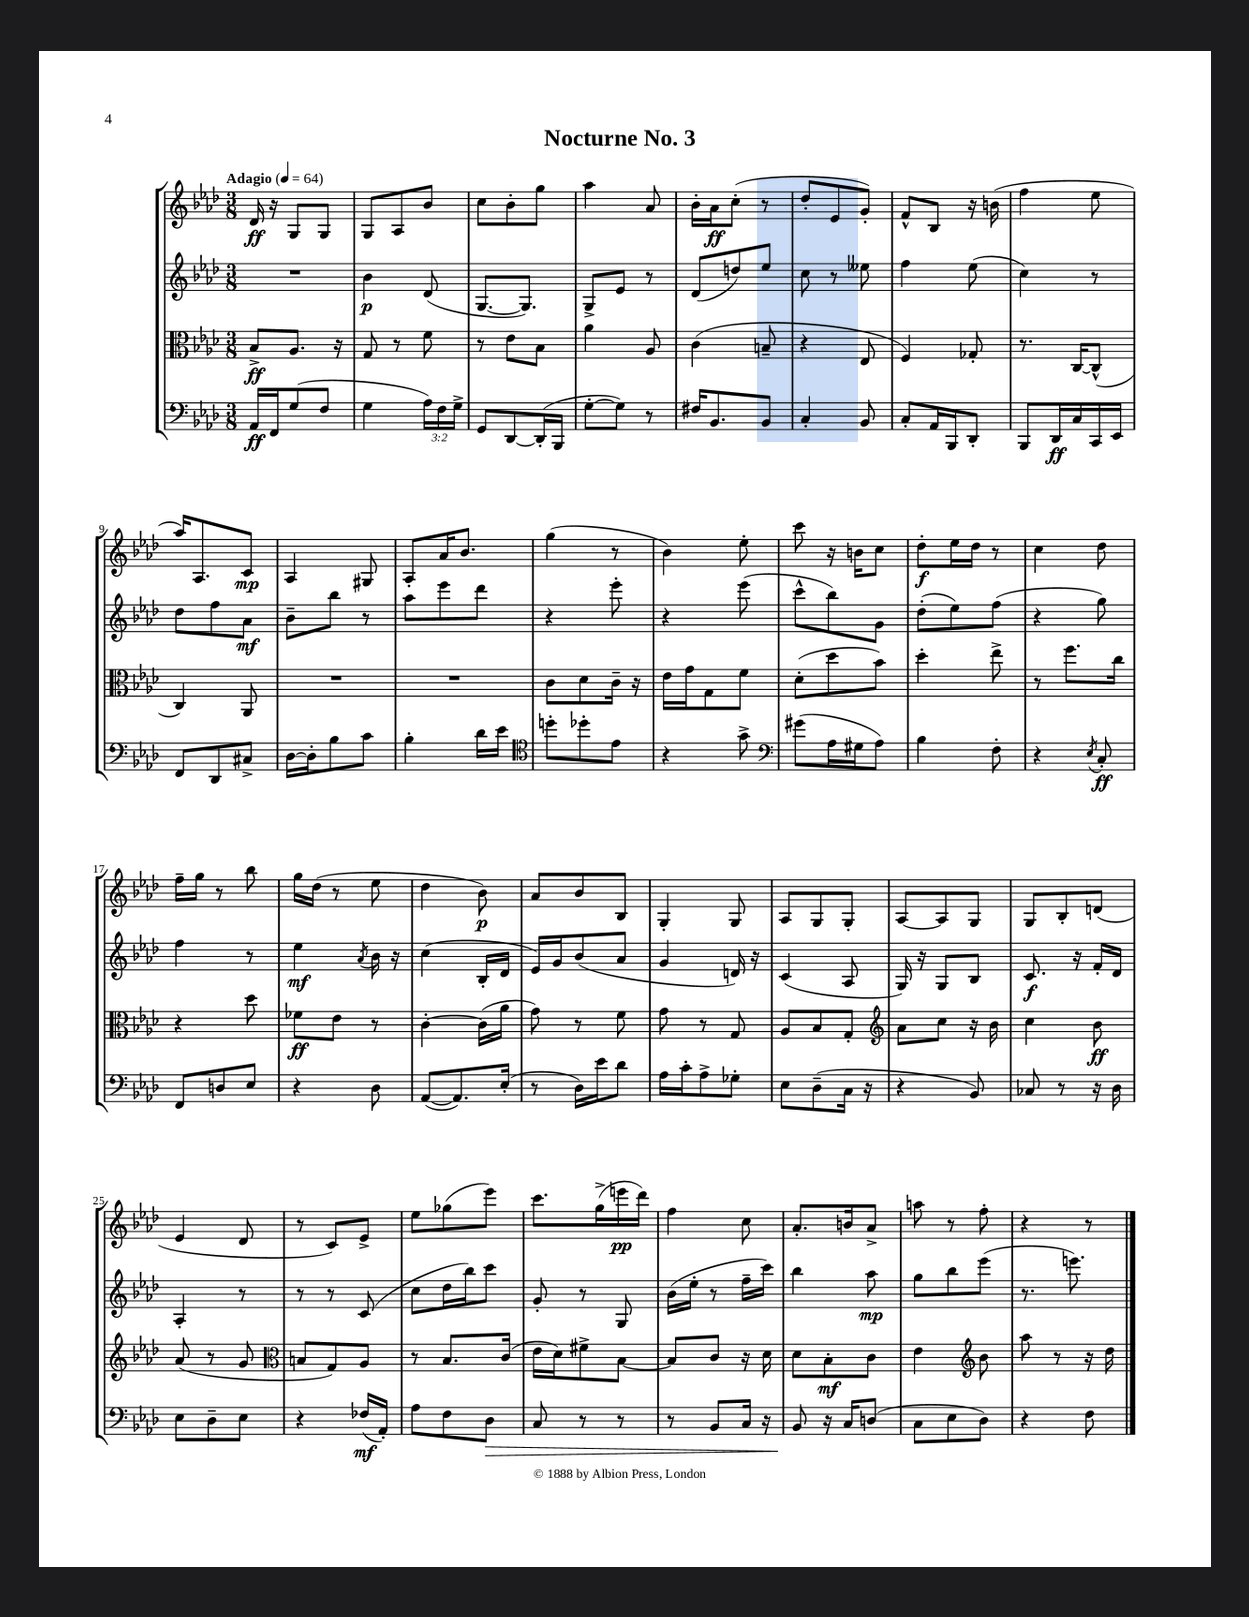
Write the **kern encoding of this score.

**kern	**dynam	**kern	**dynam	**kern	**dynam	**kern	**dynam
*part4	*part4	*part3	*part3	*part2	*part2	*part1	*part1
*staff4	*staff4	*staff3	*staff3	*staff2	*staff2	*staff1	*staff1
*clefF4	*	*clefC3	*	*clefG2	*	*clefG2	*
*k[b-e-a-d-]	*	*k[b-e-a-d-]	*	*k[b-e-a-d-]	*	*k[b-e-a-d-]	*
*M3/8	*	*M3/8	*	*M3/8	*	*M3/8	*
*MM64	*	*MM64	*	*MM64	*	*MM64	*
=1	=1	=1	=1	=1	=1	=1	=1
!	!	!	!	!	!	!LO:TX:a:B:t=Adagio	!
16AA-/LL	ff	8B-^/L	ff	4.r	.	16d-/	ff
16FF/J	.	.	.	.	.	16r	.
(8G/	.	8.A-/J	.	.	.	8G/L	.
8F/J	.	.	.	.	.	8G/J	.
.	.	16r	.	.	.	.	.
=2	=2	=2	=2	=2	=2	=2	=2
4G\	.	8G/	.	4b-\	p	8G/L	.
.	.	8r	.	.	.	8A-/	.
24A-\LL)	.	8f\	.	(8d-/	.	8b-/J	.
24F\	.	.	.	.	.	.	.
24G^\JJ	.	.	.	.	.	.	.
=3	=3	=3	=3	=3	=3	=3	=3
8GG/L	.	8r	.	[8.G/L	.	8cc\L	.
[8DD-/	.	8e-\L	.	.	.	8b-'\	.
.	.	.	.	8.G/J])	.	.	.
(16DD-'/L]	.	8B-\J	.	.	.	8gg\J	.
16BBB-/JJ	.	.	.	.	.	.	.
=4	=4	=4	=4	=4	=4	=4	=4
[8G'\L	.	4a-\	.	8G^/L	.	4aa-\	.
8G\J])	.	.	.	8e-/J	.	.	.
8r	.	8A-/	.	8r	.	8a-/	.
=5	=5	=5	=5	=5	=5	=5	=5
16F#X/KL	.	(4c\	.	(8d-/L	.	16b-'\LL	.
8.BB-/	.	.	.	.	.	16a-\J	ff
.	.	.	.	8ddn/)	.	(8cc'\J	.
8BB-/J	.	8Bn~/	.	8ee-/J	.	8r	.
=6	=6	=6	=6	=6	=6	=6	=6
4C'/	.	4r	.	8cc\	.	8dd-'/L	.
.	.	.	.	8r	.	8e-/	.
8BB-/	.	8E-/	.	8ee--X\	.	8g'/J)	.
=7	=7	=7	=7	=7	=7	=7	=7
8C'/L	.	4F/)	.	4ff\	.	8f^^/L	.
16AA-/L	.	.	.	.	.	8B-/J	.
16BBB-/J	.	.	.	.	.	.	.
8DD-'/J	.	8G-X'/	.	(8ee-\	.	16r	.
.	.	.	.	.	.	(16bn\	.
=8	=8	=8	=8	=8	=8	=8	=8
8BBB-/L	.	8.r	.	4cc\)	.	4ff\	.
16DD-/L	ff	.	.	.	.	.	.
16C/	.	[16C/KL	.	.	.	.	.
16CC/	.	(8C^^/J]	.	8r	.	8ee-\	.
16EE-/JJ	.	.	.	.	.	.	.
!!LO:LB:g=z
=9	=9	=9	=9	=9	=9	=9	=9
8FF/L	.	4C/)	.	8dd-\L	.	16aa-/KL)	.
.	.	.	.	.	.	8.A-/	.
8DD-/	.	.	.	8ff\	.	.	.
8C#X^/J	.	8AA-/	.	8a-\J	mf	8c/J	mp
=10	=10	=10	=10	=10	=10	=10	=10
[16D-\LL	.	4.r	.	8b-~\L	.	4A-/	.
16D-'\J]	.	.	.	.	.	.	.
8B-\	.	.	.	8bb-\J	.	.	.
8c\J	.	.	.	8r	.	8G#X/	.
=11	=11	=11	=11	=11	=11	=11	=11
4B-'\	.	4.r	.	8aa-\L	.	8A-'/L	.
.	.	.	.	8eee-\	.	16a-/K	.
.	.	.	.	.	.	8.b-/J	.
16d-\LL	.	.	.	8ddd-\J	.	.	.
16e-\JJ	.	.	.	.	.	.	.
=12	=12	=12	=12	=12	=12	=12	=12
*clefC4	*	*	*	*	*	*	*
8ddn'\L	.	8c\L	.	4r	.	(4gg\	.
8dd-X'\	.	8d-\	.	.	.	.	.
8e-\J	.	16c~\Jk	.	8eee-'\	.	8r	.
.	.	16r	.	.	.	.	.
=13	=13	=13	=13	=13	=13	=13	=13
4r	.	16e-\LL	.	4r	.	4b-\)	.
.	.	16g\J	.	.	.	.	.
.	.	8G\	.	.	.	.	.
8g^\	.	8f\J	.	(8eee-\	.	8ee-'\	.
=14	=14	=14	=14	=14	=14	=14	=14
*clefF4	*	*	*	*	*	*	*
(8g#X\L	.	(8d-'\L	.	8ccc^^\L	.	8ccc\	.
16A-\L	.	8dd-\	.	8bb-\)	.	16r	.
16G#X\J	.	.	.	.	.	16bn\KL	.
8A-\J)	.	8b-\J)	.	8g\J	.	8cc\J	.
=15	=15	=15	=15	=15	=15	=15	=15
4B-\	.	4dd-'\	.	(8dd-'\L	.	8dd-'\L	f
.	.	.	.	8ee-\)	.	16ee-\L	.
.	.	.	.	.	.	16dd-\JJ	.
8F'\	.	8ee-^\	.	(8ff\J	.	8r	.
=16	=16	=16	=16	=16	=16	=16	=16
4r	.	8r	.	4r	.	4cc\	.
.	.	8.ff\L	.	.	.	.	.
8qE-/	.	.	.	.	.	.	.
8C'/	ff	.	.	8gg\)	.	8dd-\	.
.	.	16cc\Jk	.	.	.	.	.
!!LO:LB:g=z
=17	=17	=17	=17	=17	=17	=17	=17
8FF/L	.	4r	.	4ff\	.	16ff~\LL	.
.	.	.	.	.	.	16gg\JJ	.
8Dn/	.	.	.	.	.	8r	.
8E-/J	.	8dd-\	.	8r	.	8bb-\	.
=18	=18	=18	=18	=18	=18	=18	=18
4r	.	8f-X\L	ff	4ee-\	mf	16gg\LL	.
.	.	.	.	.	.	(16dd-\JJ	.
.	.	8e-\J	.	.	.	8r	.
.	.	.	.	8qa-/	.	.	.
8D-\	.	8r	.	16b-\	.	8ee-\	.
.	.	.	.	16r	.	.	.
=19	=19	=19	=19	=19	=19	=19	=19
([8AA-/L	.	[4c'\	.	(4cc\	.	4dd-\	.
8.AA-/])	.	.	.	.	.	.	.
.	.	(16c\LL]	.	16B-'/LL	.	8b-\)	p
(16E-'/Jk	.	16a-\JJ	.	16d-/JJ	.	.	.
=20	=20	=20	=20	=20	=20	=20	=20
8r	.	8g\)	.	16e-/LL)	.	8a-/L	.
.	.	.	.	16g/J	.	.	.
16D-\LL)	.	8r	.	(8b-/	.	8b-/	.
16e-\J	.	.	.	.	.	.	.
8d-\J	.	8f\	.	8a-/J	.	8B-/J	.
=21	=21	=21	=21	=21	=21	=21	=21
16A-\LL	.	8g\	.	4g/	.	4G'/	.
16c'\J	.	.	.	.	.	.	.
8A-^\	.	8r	.	.	.	.	.
8G-X'\J	.	8G/	.	16dn/)	.	8G/	.
.	.	.	.	16r	.	.	.
=22	=22	=22	=22	=22	=22	=22	=22
8E-\L	.	8A-/L	.	(4c/	.	8A-/L	.
(8D-~\	.	8B-/	.	.	.	8G/	.
16C\Jk	.	8G'/J	.	8A-/	.	8G'/J	.
16r	.	.	.	.	.	.	.
=23	=23	=23	=23	=23	=23	=23	=23
*	*	*clefG2	*	*	*	*	*
4r	.	8a-\L	.	16G/)	.	[8A-/L	.
.	.	.	.	16r	.	.	.
.	.	8cc\J	.	8G/L	.	8A-/]	.
8BB-/)	.	16r	.	8B-/J	.	8G/J	.
.	.	16b-\	.	.	.	.	.
=24	=24	=24	=24	=24	=24	=24	=24
8C-X/	.	4cc\	.	8.c/	f	8G/L	.
8r	.	.	.	.	.	8B-'/	.
.	.	.	.	16r	.	.	.
16r	.	8b-\	ff	16f'/LL	.	(8dn/J	.
16D-\	.	.	.	16d-/JJ	.	.	.
!!LO:LB:g=z
=25	=25	=25	=25	=25	=25	=25	=25
8E-\L	.	(8a-/	.	4A-'/	.	4e-/	.
8D-~\	.	8r	.	.	.	.	.
8E-\J	.	8g/	.	8r	.	8d-/	.
=26	=26	=26	=26	=26	=26	=26	=26
*	*	*clefC3	*	*	*	*	*
4r	.	8Bn/L	.	8r	.	8r	.
.	.	8G/)	.	8r	.	8c/L)	.
(16F-X/LL	mf	8A-/J	.	(8c/	.	8e-^/J	.
16AA-'/JJ)	.	.	.	.	.	.	.
=27	=27	=27	=27	=27	=27	=27	=27
8A-\L	.	8r	.	8cc\L	.	8ee-\L	.
8F\	.	8.B-/L	.	16dd-\L	.	(8gg-X\	.
.	.	.	.	16bb-\J)	.	.	.
!	!LO:HP:b	!	!	!	!	!	!
8D-\J	>	.	.	8ccc\J	.	8eee-\J)	.
.	.	(16c/Jk	.	.	.	.	.
=28	=28	=28	=28	=28	=28	=28	=28
8C/	.	16e-\LL	.	8g'/	.	8.ccc\L	.
.	.	16d-\J)	.	.	.	.	.
8r	.	8f#X^\	.	8r	.	.	.
.	.	.	.	.	.	(16gg^\L	.
8r	.	[8B-\J	.	8G/	.	16eeen\	pp
.	.	.	.	.	.	16ddd-\JJ)	.
=29	=29	=29	=29	=29	=29	=29	=29
8r	.	8B-/L]	.	(16b-\LL	.	4ff\	.
.	.	.	.	16ee-'\JJ	.	.	.
8BB-/L	.	8c/J	.	8r	.	.	.
16C/Jk	.	16r	.	16ff~\LL	.	8cc\	.
16r	.	16d-\	.	16ccc\JJ)	.	.	.
=30	=30	=30	=30	=30	=30	=30	=30
8BB-/	.	8d-\L	.	4bb-\	.	8.a-'/L	.
16r	]	8B-'\	mf	.	.	.	.
16C/KL	.	.	.	.	.	16bn/k	.
(8Dn/J	.	8c\J	.	8aa-\	mp	8a-^/J	.
=31	=31	=31	=31	=31	=31	=31	=31
8C\L	.	4e-\	.	8gg\L	.	8aan\	.
8E-\	.	.	.	8bb-\	.	8r	.
*	*	*clefG2	*	*	*	*	*
8D-\J)	.	8b-\	.	(8eee-\J	.	8ff'\	.
=32	=32	=32	=32	=32	=32	=32	=32
4r	.	8aa-\	.	8.r	.	4r	.
.	.	8r	.	.	.	.	.
.	.	.	.	8.eeen\)	.	.	.
8F\	.	16r	.	.	.	8r	.
.	.	16dd-\	.	.	.	.	.
==	==	==	==	==	==	==	==
*-	*-	*-	*-	*-	*-	*-	*-
